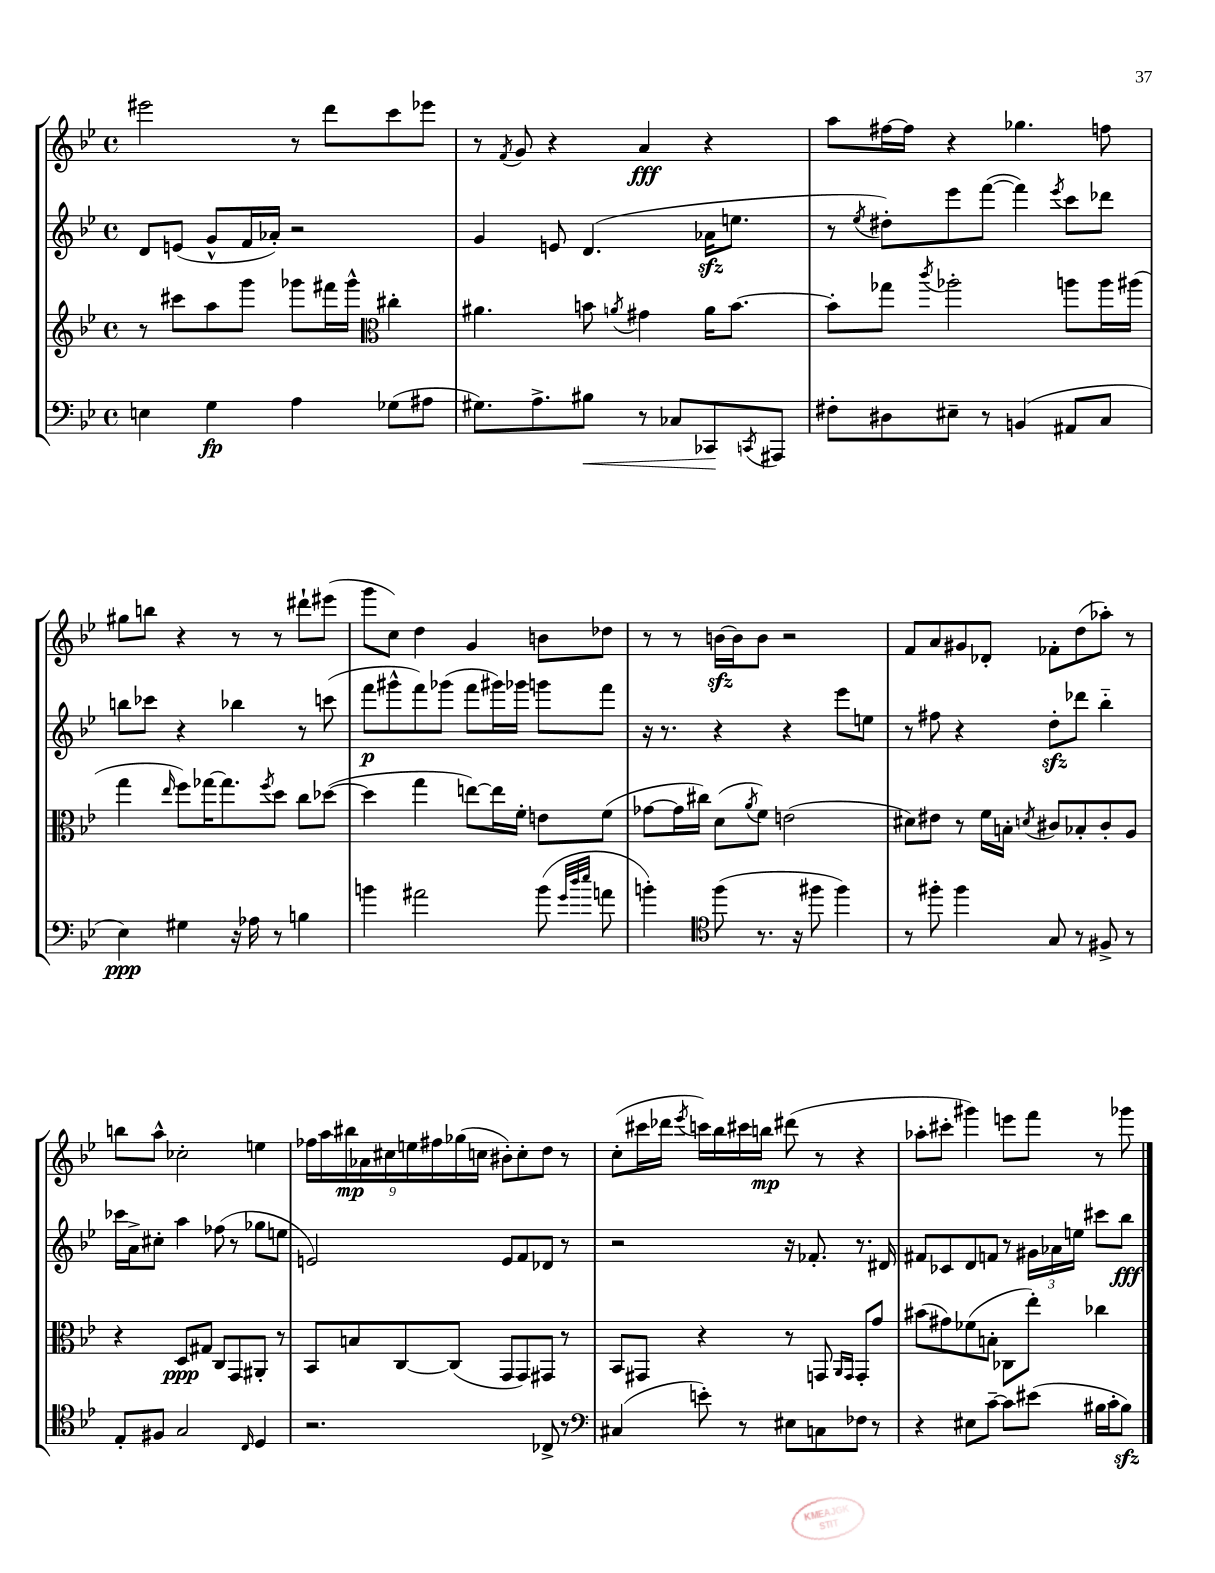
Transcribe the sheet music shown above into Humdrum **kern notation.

**kern	**kern	**kern	**kern
*staff4	*staff3	*staff2	*staff1
*clefF4	*clefG2	*clefG2	*clefG2
*k[b-e-]	*k[b-e-]	*k[b-e-]	*k[b-e-]
*M4/4	*M4/4	*M4/4	*M4/4
*met(c)	*met(c)	*met(c)	*met(c)
4E	8r	8d	2eee#
.	8ccc#	(8e	.
4G	8aa	8g^^	.
.	8ggg	16f	.
.	.	16a-')	.
4A	8ggg-	2r	8r
.	16fff#	.	8ddd
.	16ggg-^^	.	.
*	*clefC3	*	*
(8G-	4cc#'	.	8ccc
8A#	.	.	8eee-
=	=	=	=
8.G#)	4.a#	4g	8r
.	.	.	8qf
.	.	.	8g
8.A^	.	.	.
.	.	8e	4r
8B#	8b	(4.d	.
.	8qa	.	.
8r	4g#	.	4a
8C-	.	.	.
8CC-	16a	16a-	4r
.	[8.b	8.ee	.
8qCC	.	.	.
8AAA#	.	.	.
=	=	=	=
8F#'	8b']	8r	8aa
.	.	8qee-	.
8D#	8gg-	8dd#')	[16ff#
.	.	.	16ff#]
.	8qccc	.	.
8E#~	2aa-'	8eee-	4r
8r	.	([8fff	.
(4BB	.	4fff])	4.gg-
.	.	8qeee-	.
8AA#	8aa	8ccc	.
8C	16aa	8ddd-	8ff
.	(16aa#	.	.
=	=	=	=
4E-)	4gg	8bb	8gg#
.	.	8ccc-	8bb
.	16qqee-	.	.
4G#	8ff)	4r	4r
.	[16gg-	.	.
.	8.gg-]	.	.
16r	.	4bb-	8r
16A-	.	.	.
.	8qff	.	.
8r	8dd	.	8r
4B	8cc	8r	8ddd#`
.	([8dd-	(8ccc	(8eee#
=	=	=	=
4b	4dd-]	8fff	8ggg
.	.	8ggg#^^	8cc)
2a#	4gg	8fff)	4dd
.	.	(8ggg-	.
.	[8ee)	8fff	4g
.	16ee]	16ggg#)	.
.	16f'	16ggg-	.
(8b	8e	8ggg	8b
32qqg	.	.	.
32qqdd	.	.	.
32qqee-	.	.	.
8a	(8f	8fff	8dd-
=	=	=	=
4b')	[8g-	16r	8r
.	.	8.r	.
.	16g-]	.	8r
.	16cc#)	.	.
*clefC4	*	*	*
(8ff	(8d	4r	[16b
.	.	.	16b]
.	8qa	.	.
8.r	8f)	.	8b
.	(2e	4r	2r
16r	.	.	.
8ff#	.	.	.
4ff#)	.	8eee-	.
.	.	8ee	.
=	=	=	=
8r	8d#)	8r	8f
8ff#'	8e#	8ff#	8a
4ff#	8r	4r	8g#
.	16f	.	8d-'
.	16B'	.	.
.	8qd	.	.
8G	8c#	8dd'	8f-'
8r	8B-'	8ddd-	(8dd
8F#^	8c#'	4bb-'~	8aa-')
8r	8A	.	8r
=	=	=	=
8E-'	4r	16ccc-	8bb
.	.	16a^	.
8F#	.	8cc#'	8aa^^
2G	8D	4aa	2cc-'
.	8G#	.	.
.	8C	(8ff-	.
.	8GG	8r	.
16qqC	.	.	.
4D	8AA#'	8gg-	4ee
.	8r	8ee	.
=	=	=	=
2.r	8BB-	2e)	18ff-
.	.	.	18aa
.	.	.	18bb#
.	8B	.	.
.	.	.	18a-
.	.	.	18cc#
.	[8C	.	.
.	.	.	18ee
.	.	.	18ff#
.	(8C]	.	.
.	.	.	(18gg-
.	.	.	18cc
.	8GG	8e	8b#')
.	8GG)	8f	8cc'
8C-^	8GG#	8d-	8dd
8r	8r	8r	8r
=	=	=	=
*clefF4	*	*	*
(4C#	8BB-	2r	(8cc'
.	8GG#	.	16ccc#
.	.	.	16ddd-
.	.	.	8qeee-
8e')	4r	.	16ccc)
.	.	.	16bb-
8r	.	.	16ccc#
.	.	.	16bb
8E#	8r	16r	(8ddd#
.	.	8.f-'	.
8C	8GG	.	8r
.	16qqAA	.	.
.	16qqGG	.	.
8F-	8GG'	8.r	4r
8r	8g	.	.
.	.	16d#	.
=	=	=	=
4r	(8b#	8f#	8aa-'
.	8g#)	8c-	8ccc#'
8E#	(8f-	8d	4ggg#)
[8c~	8B'	8f	.
8c]	8C-	8r	8eee
(8e#	8ee-')	24g#	8fff
.	.	24a-	.
.	.	24ee	.
16B#	4cc-	8ccc#	8r
16c'	.	.	.
8B#)	.	8bb-	8ggg-
==	==	==	==
*-	*-	*-	*-
